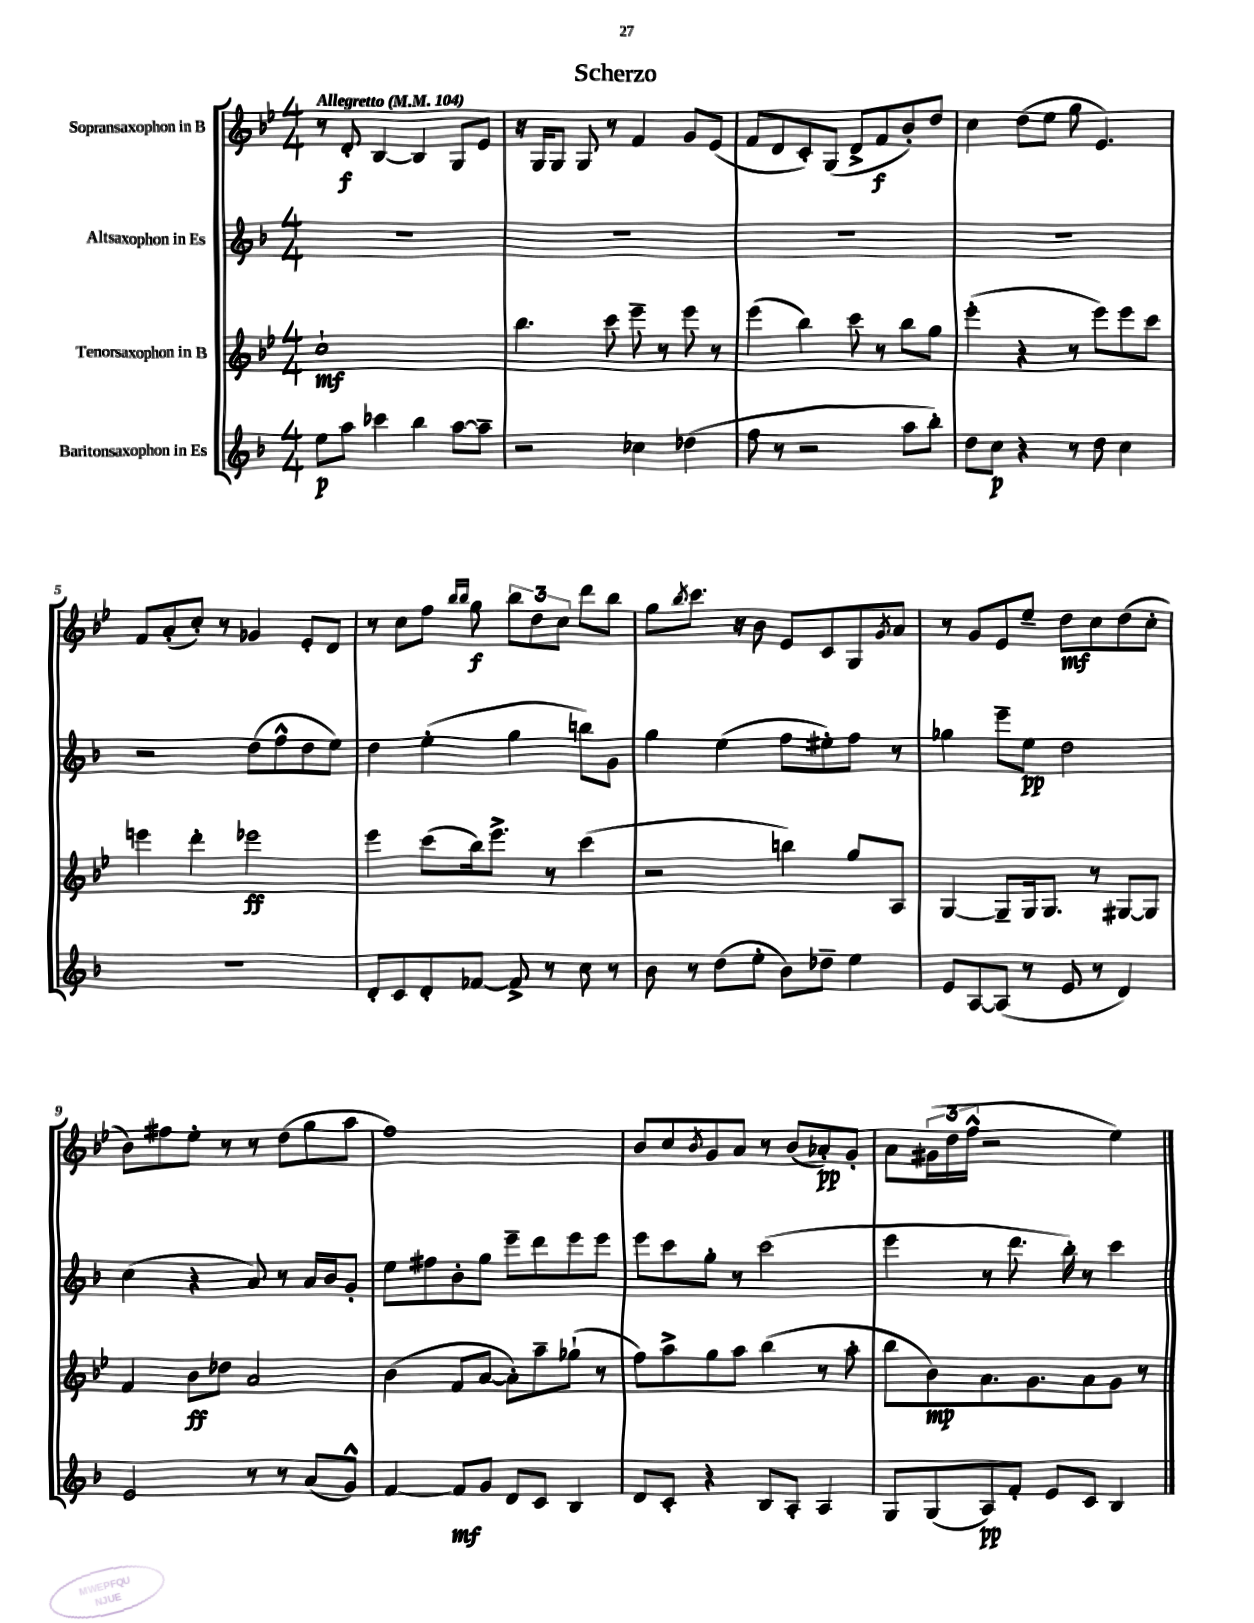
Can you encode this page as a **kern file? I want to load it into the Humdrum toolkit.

**kern	**dynam	**kern	**dynam	**kern	**dynam	**kern	**dynam
*part4	*part4	*part3	*part3	*part2	*part2	*part1	*part1
*staff4	*staff4	*staff3	*staff3	*staff2	*staff2	*staff1	*staff1
*I"Baritonsaxophon in Es	*	*I"Tenorsaxophon in B	*	*I"Altsaxophon in Es	*	*I"Sopransaxophon in B	*
*clefG2	*	*clefG2	*	*clefG2	*	*clefG2	*
*k[b-]	*	*k[b-e-]	*	*k[b-]	*	*k[b-e-]	*
*M4/4	*	*M4/4	*	*M4/4	*	*M4/4	*
*MM104	*	*MM104	*	*MM104	*	*MM104	*
=1	=1	=1	=1	=1	=1	=1	=1
!	!	!	!	!	!	!LO:TX:a:B:t=Allegretto	!
8ee\L	p	1cc`	mf	1r	.	8r	.
8aa\J	.	.	.	.	.	8d'/	f
4ccc-X\	.	.	.	.	.	[4B-/	.
4bb-\	.	.	.	.	.	4B-/]	.
[8aa\L	.	.	.	.	.	8G/L	.
8aa~\J]	.	.	.	.	.	8e-/J	.
=2	=2	=2	=2	=2	=2	=2	=2
2r	.	4.bb-\	.	1r	.	16r	.
.	.	.	.	.	.	16G/KL	.
.	.	.	.	.	.	8G/J	.
.	.	.	.	.	.	8G/	.
.	.	8ccc\	.	.	.	8r	.
4cc-X\	.	8eee-~\	.	.	.	4f/	.
.	.	8r	.	.	.	.	.
(4dd-X\	.	8eee-\	.	.	.	8g/L	.
.	.	8r	.	.	.	(8e-/J	.
=3	=3	=3	=3	=3	=3	=3	=3
8ff\	.	(4eee-\	.	1r	.	8f/L	.
8r	.	.	.	.	.	8d/	.
2r	.	4bb-\)	.	.	.	8c'/)	.
.	.	.	.	.	.	(8G/J	.
.	.	8ccc\	.	.	.	8d^/L	.
.	.	8r	.	.	.	8f/	f
8aa\L	.	8bb-\L	.	.	.	8b-'/)	.
8bb-'\J)	.	8gg\J	.	.	.	8dd/J	.
=4	=4	=4	=4	=4	=4	=4	=4
8dd\L	.	(4eee-'\	.	1r	.	4cc\	.
8cc\J	p	.	.	.	.	.	.
4r	.	4r	.	.	.	(8dd\L	.
.	.	.	.	.	.	8ee-\J	.
8r	.	8r	.	.	.	8gg\	.
8dd\	.	8eee-\L)	.	.	.	4.e-/)	.
4cc\	.	8eee-\	.	.	.	.	.
.	.	8ccc\J	.	.	.	.	.
!!LO:LB:g=z
=5	=5	=5	=5	=5	=5	=5	=5
1r	.	4eeen\	.	2r	.	8f/L	.
.	.	.	.	.	.	(8a'/	.
.	.	4ddd'\	.	.	.	8cc'/J)	.
.	.	.	.	.	.	8r	.
.	.	2eee-X\	ff	(8dd\L	.	4g-X/	.
.	.	.	.	8ff^^\	.	.	.
.	.	.	.	8dd\	.	8e-'/L	.
.	.	.	.	8ee\J)	.	8d/J	.
=6	=6	=6	=6	=6	=6	=6	=6
8d'/L	.	4eee-\	.	4dd\	.	8r	.
8c/	.	.	.	.	.	8cc\L	.
8d'/	.	(8ccc\L	.	(4ee'\	.	8ff\J	.
.	.	.	.	.	.	16qqbb-/LL	.
.	.	.	.	.	.	16qqbb-/JJ	.
[8f-X/J	.	16bb-\k)	.	.	.	8gg\	f
.	.	8.eee-^\J	.	.	.	.	.
8f-^/]	.	.	.	4gg\	.	12bb-\L	.
.	.	.	.	.	.	12dd\	.
8r	.	8r	.	.	.	.	.
.	.	.	.	.	.	12cc\J	.
8cc\	.	(4ccc\	.	8bbn\L)	.	8ddd\L	.
8r	.	.	.	8g\J	.	8bb-\J	.
=7	=7	=7	=7	=7	=7	=7	=7
8b-\	.	2r	.	4gg\	.	8gg\L	.
.	.	.	.	.	.	8qbb-/	.
8r	.	.	.	.	.	8.ccc\J	.
(8dd\L	.	.	.	(4ee\	.	.	.
.	.	.	.	.	.	16r	.
8ee'\J	.	.	.	.	.	8b-\	.
8b-\L)	.	4bbn\)	.	8ff\L	.	8e-/L	.
8dd-X~\J	.	.	.	8ee#X'\)	.	8c/	.
4ee\	.	8gg/L	.	8ff\J	.	8G/	.
.	.	.	.	.	.	8qg/	.
.	.	8A/J	.	8r	.	8a/J	.
=8	=8	=8	=8	=8	=8	=8	=8
8e/L	.	[4G/	.	4gg-X\	.	8r	.
[8A/	.	.	.	.	.	8g/L	.
(8A/J]	.	8G~/L]	.	8eee~\L	.	8e-/	.
8r	.	16G/k	.	8ee\J	pp	8ee-~/J	.
.	.	8.G/J	.	.	.	.	.
8e/	.	.	.	2dd\	.	8dd\L	mf
8r	.	8r	.	.	.	8cc\	.
4d/)	.	[8G#X/L	.	.	.	(8dd\	.
.	.	8G#/J]	.	.	.	8cc'\J	.
!!LO:LB:g=z
=9	=9	=9	=9	=9	=9	=9	=9
2e/	.	4f/	.	(4cc\	.	8b-\L)	.
.	.	.	.	.	.	8ff#X\	.
.	.	8b-\L	ff	4r	.	8ee-'\J	.
.	.	8dd-X\J	.	.	.	8r	.
8r	.	2a/	.	8a/)	.	8r	.
8r	.	.	.	8r	.	(8dd\L	.
(8a/L	.	.	.	16a/LL	.	8gg\	.
.	.	.	.	16b-/J	.	.	.
8g^^/J)	.	.	.	8g'/J	.	8aa\J	.
=10	=10	=10	=10	=10	=10	=10	=10
[4f/	.	(4b-\	.	8ee\L	.	1ff)	.
.	.	.	.	8ff#X\	.	.	.
8f/L]	mf	8f/L	.	8b-'\	.	.	.
8g/J	.	[8a/J	.	8gg\J	.	.	.
8d/L	.	8a'\L])	.	8eee~\L	.	.	.
8c/J	.	8aa~\	.	8ddd\	.	.	.
4B-/	.	(8gg-X`\J	.	8eee\	.	.	.
.	.	8r	.	8eee\J	.	.	.
=11	=11	=11	=11	=11	=11	=11	=11
8d/L	.	8ff\L)	.	8eee\L	.	8b-/L	.
8c'/J	.	8aa^\	.	8ccc\	.	8cc/	.
.	.	.	.	.	.	8qb-/	.
4r	.	8gg\	.	8gg'\J	.	8g/	.
.	.	8aa\J	.	8r	.	8a/J	.
8B-/L	.	(4bb-\	.	(2ccc\	.	8r	.
8A'/J	.	.	.	.	.	(8b-/L	.
4A/	.	8r	.	.	.	8a-X'/)	pp
.	.	8aa'\	.	.	.	8g'/J	.
=12	=12	=12	=12	=12	=12	=12	=12
8G/L	.	8bb-\L	.	4eee\	.	8a\L	.
(8G/	.	8b-\)	mp	.	.	(24g#X\L	.
.	.	.	.	.	.	24dd\	.
.	.	.	.	.	.	24ff^^\JJ	.
8A/)	pp	8.a\	.	8r	.	2r	.
8f'/J	.	.	.	8.ddd\	.	.	.
.	.	8.g\	.	.	.	.	.
8e/L	.	.	.	.	.	.	.
.	.	.	.	16bb-'\)	.	.	.
8c/J	.	8a\	.	8r	.	.	.
4B-/	.	8g\J	.	4ccc\	.	4ee-\)	.
.	.	8r	.	.	.	.	.
==	==	==	==	==	==	==	==
*-	*-	*-	*-	*-	*-	*-	*-
